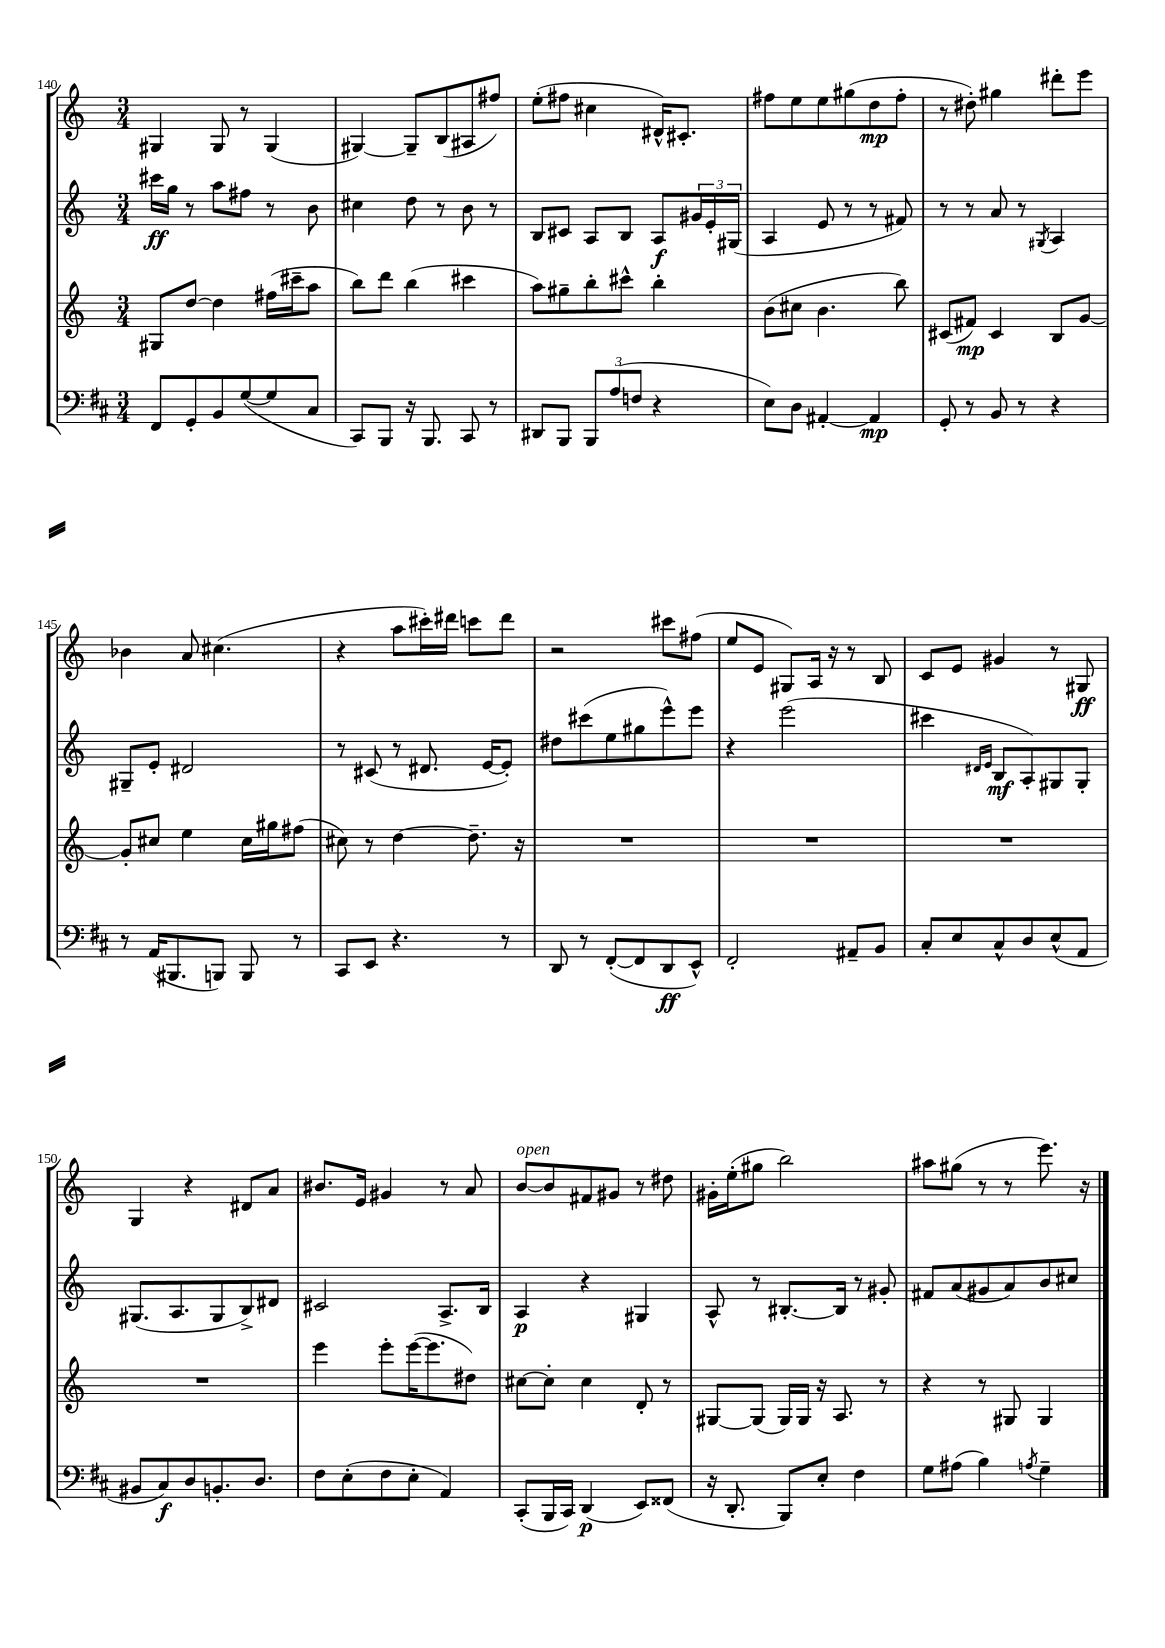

**kern	**kern	**kern	**kern
*staff4	*staff3	*staff2	*staff1
*clefF4	*clefG2	*clefG2	*clefG2
*k[f#c#]	*k[]	*k[]	*k[]
*M3/4	*M3/4	*M3/4	*M3/4
8FF#	8G#	16ccc#	4G#
.	.	16gg	.
8GG'	[8dd	8r	.
8BB	4dd]	8aa	8G#
([8G	.	8ff#	8r
8G]	(16ff#	8r	(4G#
.	16ccc#~	.	.
8C#	8aa	8b	.
=	=	=	=
8CC#)	8bb)	4cc#	[4G#)
8BBB	8ddd	.	.
16r	(4bb	8dd	8G#~]
8.BBB	.	.	.
.	.	8r	(8B
8CC#	4ccc#	8b	8A#
8r	.	8r	8ff#)
=	=	=	=
8DD#	8aa)	8B	(8ee'
8BBB	8gg#~	8c#	8ff#
12BBB	8bb'	8A	4cc#
(12A	.	.	.
.	8ccc#^^	8B	.
12F	.	.	.
4r	4bb'	8A	16d#^^)
.	.	.	8.c#'
.	.	24g#	.
.	.	24e'	.
.	.	(24G#	.
=	=	=	=
8E)	(8b	4A	8ff#
8D	8cc#	.	8ee
[4AA#'	4.b	8e	8ee
.	.	8r	(8gg#
4AA#]	.	8r	8dd
.	8bb)	8f#)	8ff#'
=	=	=	=
8GG'	(8c#	8r	8r
8r	8f#)	8r	8dd#')
8BB	4c#	8a	4gg#
8r	.	8r	.
.	.	8qG#	.
4r	8B	4A	8ddd#'
.	[8g	.	8eee
=	=	=	=
8r	8g']	8G#~	4b-
(16AA	8cc#	8e'	.
8.BBB#	.	.	.
.	4ee	2d#	8a
8BBB)	.	.	(4.cc#
8BBB	16cc#	.	.
.	16gg#	.	.
8r	(8ff#	.	.
=	=	=	=
8CC#	8cc#)	8r	4r
8EE	8r	(8c#	.
4.r	[4dd	8r	8aa
.	.	8.d#	16ccc#')
.	.	.	16ddd#
.	8.dd~]	.	8ccc
.	.	[16e	.
8r	.	8e'])	8ddd#
.	16r	.	.
=	=	=	=
8DD	2.r	8dd#	2r
8r	.	(8ccc#	.
([8FF#'	.	8ee	.
8FF#]	.	8gg#	.
8DD	.	8eee^^)	8ccc#
8EE^^)	.	8eee	(8ff#
=	=	=	=
2FF#'	2.r	4r	8ee
.	.	.	8e
.	.	(2eee	8G#)
.	.	.	16A
.	.	.	16r
8AA#~	.	.	8r
8BB	.	.	8B
=	=	=	=
8C#'	2.r	4ccc#	8c
8E	.	.	8e
.	.	16qqd#	.
.	.	16qqe	.
8C#^^	.	8B	4g#
8D	.	8A')	.
(8E^^	.	8G#	8r
8AA	.	8G#'	8G#
=	=	=	=
8BB#	2.r	(8.G#	4G
8C#)	.	.	.
.	.	8.A	.
8D	.	.	4r
8.BB'	.	8G#	.
.	.	8B^)	8d#
8.D	.	.	.
.	.	8d#	8a
=	=	=	=
8F#	4eee	2c#	8.b#
(8E'	.	.	.
.	.	.	16e
8F#	8eee'	.	4g#
8E'	([16eee	.	.
.	8.eee]	.	.
4AA)	.	8.A^	8r
.	8dd#)	.	8a
.	.	16B	.
=	=	=	=
(8CC#'	[8cc#	4A	[8b
16BBB	8cc#']	.	8b]
16CC#)	.	.	.
(4DD	4cc#	4r	8f#
.	.	.	8g#
8EE)	8d'	4G#	8r
(8FF##	8r	.	8dd#
=	=	=	=
16r	[8G#	8A^^	16g#'
8.DD'	.	.	(16ee'
.	(8G#]	8r	8gg#
8BBB)	16G#)	[8.B#'	2bb)
.	16G#	.	.
8E'	16r	.	.
.	8.A	16B#]	.
4F#	.	8r	.
.	8r	8g#'	.
=	=	=	=
8G	4r	8f#	8aa#
(8A#	.	(8a	(8gg#
4B)	8r	8g#	8r
.	8G#	8a)	8r
8qA	.	.	.
4G~	4G#	8b	8.eee)
.	.	8cc#	.
.	.	.	16r
==	==	==	==
*-	*-	*-	*-
